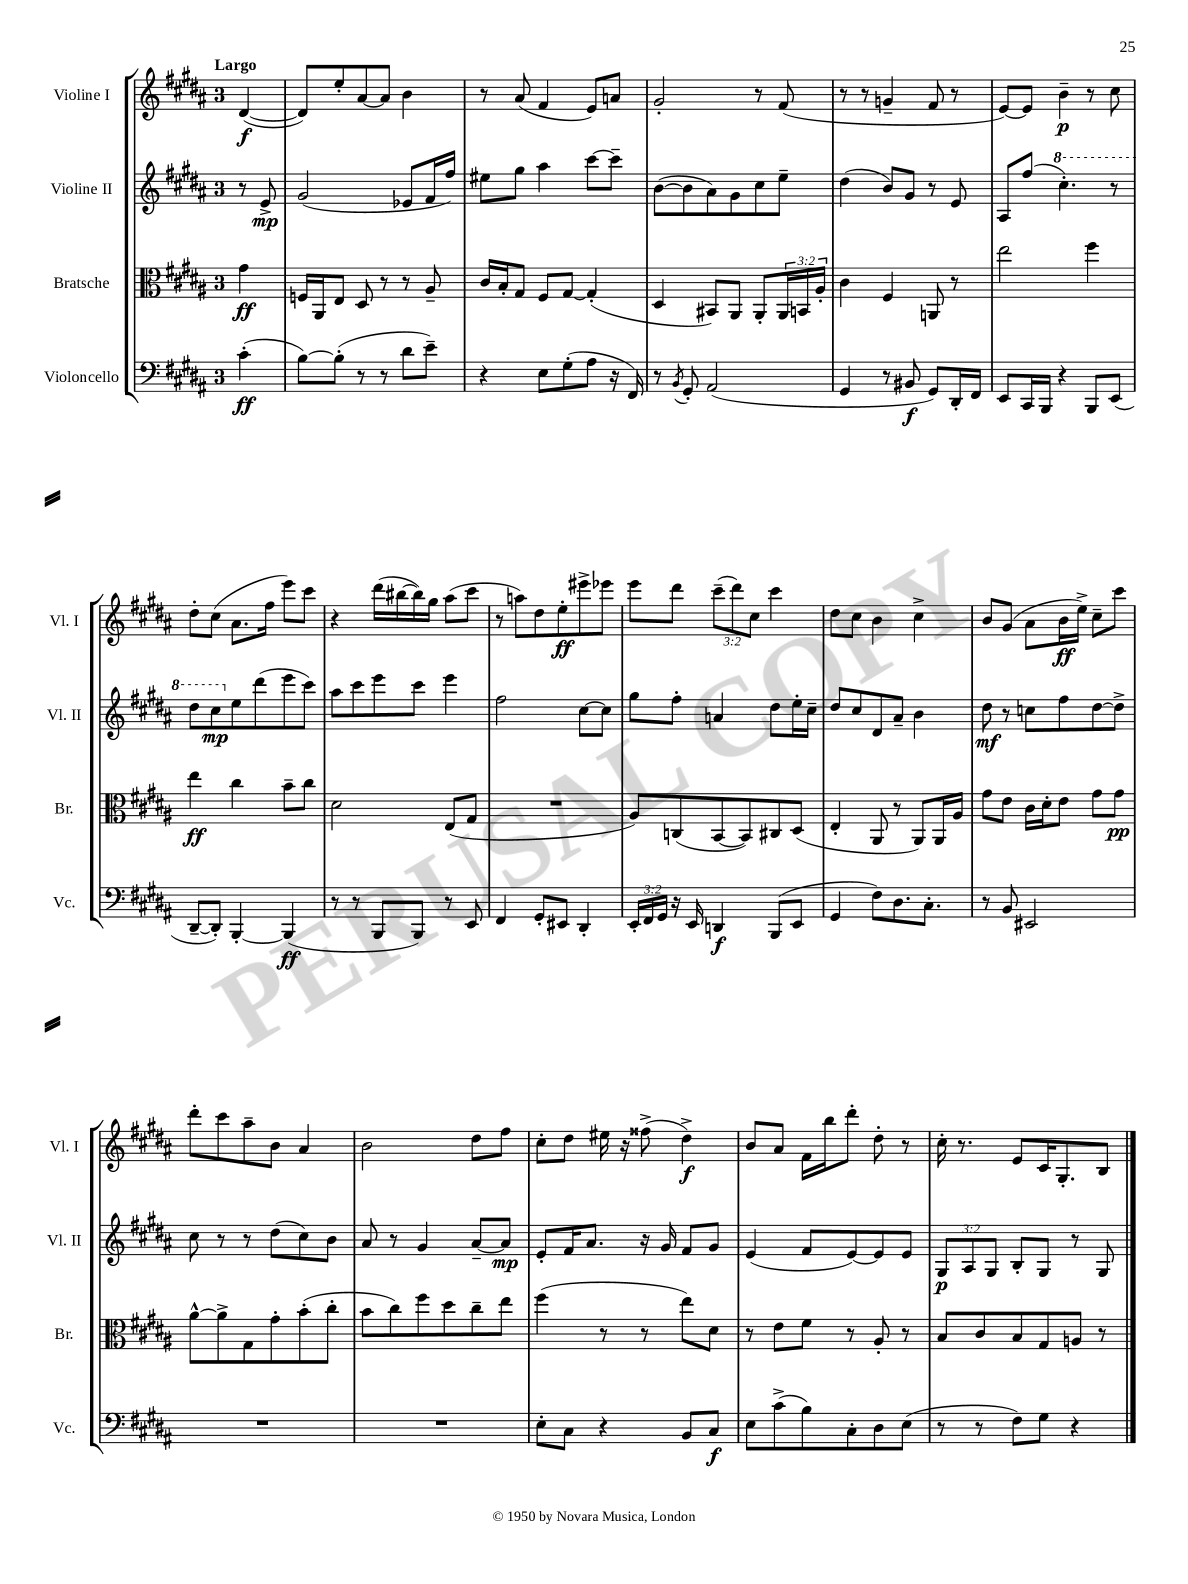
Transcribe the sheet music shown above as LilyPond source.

<<
\new StaffGroup <<
\new Staff = "s0" \with { instrumentName = "Violine I" shortInstrumentName = "Vl. I" } {
    \clef treble \key b \major \once \override Staff.TimeSignature.style = #'single-digit \time 3/4 \override Staff.TupletNumber.text = #tuplet-number::calc-fraction-text \partial 4 \tempo "Largo"
    dis'4~\f( |
    dis'8) e''8-. ais'8~ ais'8 b'4 |
    r8 ais'8( fis'4 e'8) a'8 |
    gis'2-. r8 fis'8( |
    r8 r8 g'4-- fis'8 r8 |
    e'8~) e'8 b'4--\p r8 cis''8 |
    dis''8-. cis''8( ais'8. fis''16 e'''8) cis'''8 |
    r4 dis'''16( bis''16~ bis''16) gis''16 ais''8( cis'''8 |
    r8 a''8) dis''8 e''8-.\ff eis'''8-> ees'''8 |
    e'''8 dis'''8 \tuplet 3/2 { cis'''8--( dis'''8) cis''8 } cis'''4 |
    dis''8 cis''8 b'4 cis''4-> |
    b'8 gis'8( ais'8 b'16\ff e''16->) cis''8-- cis'''8 |
    dis'''8-. cis'''8 ais''8-- b'8 ais'4 |
    b'2 dis''8 fis''8 |
    cis''8-. dis''8 eis''16 r16 fisis''8->( dis''4->\f) |
    b'8 ais'8 fis'16 b''16 dis'''8-. dis''8-. r8 |
    cis''16-. r8. e'8 cis'16 gis8.-. b8 \bar "|." |
}
\new Staff = "s1" \with { instrumentName = "Violine II" shortInstrumentName = "Vl. II" } {
    \clef treble \key b \major \once \override Staff.TimeSignature.style = #'single-digit \time 3/4 \override Staff.TupletNumber.text = #tuplet-number::calc-fraction-text \partial 4
    r8 e'8->\mp |
    gis'2( ees'8 fis'16 fis''16) |
    eis''8 gis''8 ais''4 cis'''8~ cis'''8-- |
    b'8~( b'8 ais'8) gis'8 cis''8 e''8-- |
    dis''4( b'8) gis'8 r8 e'8 |
    ais8 fis''8( \ottava #1 cis'''4.-.) r8 |
    dis'''8 cis'''8\mp \ottava #0 e''8 dis'''8( e'''8 cis'''8) |
    ais''8 cis'''8 e'''8 cis'''8 e'''4 |
    fis''2 cis''8~ cis''8 |
    gis''8 fis''8-. a'4 dis''8 e''16-. cis''16-- |
    dis''8 cis''8 dis'8 ais'8-- b'4 |
    dis''8\mf r8 c''8 fis''8 dis''8~ dis''8-> |
    cis''8 r8 r8 dis''8( cis''8) b'8 |
    ais'8 r8 gis'4 ais'8~-- ais'8\mp |
    e'8-. fis'16 ais'8. r16 gis'16 fis'8 gis'8 |
    e'4( fis'8 e'8~) e'8 e'8 |
    \tuplet 3/2 { gis8\p ais8 gis8 } b8-. gis8 r8 gis8 \bar "|." |
}
\new Staff = "s2" \with { instrumentName = "Bratsche" shortInstrumentName = "Br." } {
    \clef alto \key b \major \once \override Staff.TimeSignature.style = #'single-digit \time 3/4 \override Staff.TupletNumber.text = #tuplet-number::calc-fraction-text \partial 4
    gis'4\ff |
    f16 ais,16 e8 dis8 r8 r8 ais8-- |
    cis'16 b16-. gis8 fis8 gis8~ gis4-.( |
    dis4 bis,8) ais,8 ais,8-. \tuplet 3/2 { ais,16 b,16 ais16-. } |
    cis'4 fis4 a,8 r8 |
    e''2 fis''4 |
    e''4\ff cis''4 b'8-- cis''8 |
    dis'2 e8( gis8 |
    R2. |
    ais8) c8( b,8~ b,8) cis8 dis8( |
    e4-. ais,8 r8 ais,8) ais,16 ais16 |
    gis'8 e'8 cis'16 dis'16-. e'8 gis'8 gis'8\pp |
    ais'8~-^ ais'8-> gis8 gis'8-. b'8-.( cis''8-. |
    b'8 cis''8) fis''8 dis''8 cis''8-- e''8 |
    fis''4( r8 r8 e''8) dis'8 |
    r8 e'8 fis'8 r8 ais8-. r8 |
    b8 cis'8 b8 gis8 a8 r8 \bar "|." |
}
\new Staff = "s3" \with { instrumentName = "Violoncello" shortInstrumentName = "Vc." } {
    \clef bass \key b \major \once \override Staff.TimeSignature.style = #'single-digit \time 3/4 \override Staff.TupletNumber.text = #tuplet-number::calc-fraction-text \partial 4
    cis'4-.\ff( |
    b8~) b8-.( r8 r8 dis'8 e'8--) |
    r4 e8 gis8-.( ais8 r16 fis,16) |
    r8 \acciaccatura { b,8 } gis,8-. ais,2( |
    gis,4 r8 bis,8\f gis,8) dis,16-. fis,16 |
    e,8 cis,16 b,,16 r4 b,,8 e,8( |
    dis,8~-- dis,8-.) b,,4~-. b,,4\ff( |
    r8 r8 b,,8 b,,8) r8 e,8 |
    fis,4 gis,8-. eis,8 dis,4-. |
    \tuplet 3/2 { e,16-. fis,16 gis,16 } r16 e,16 d,4\f b,,8( e,8 |
    gis,4 fis8) dis8. cis8.-. |
    r8 b,8 eis,2 |
    R2. |
    R2. |
    e8-. cis8 r4 b,8 cis8\f |
    e8 cis'8->( b8) cis8-. dis8 e8( |
    r8 r8 fis8) gis8 r4 \bar "|." |
}
>>
>>
\layout { \context { \Score \remove "Bar_number_engraver" } }
